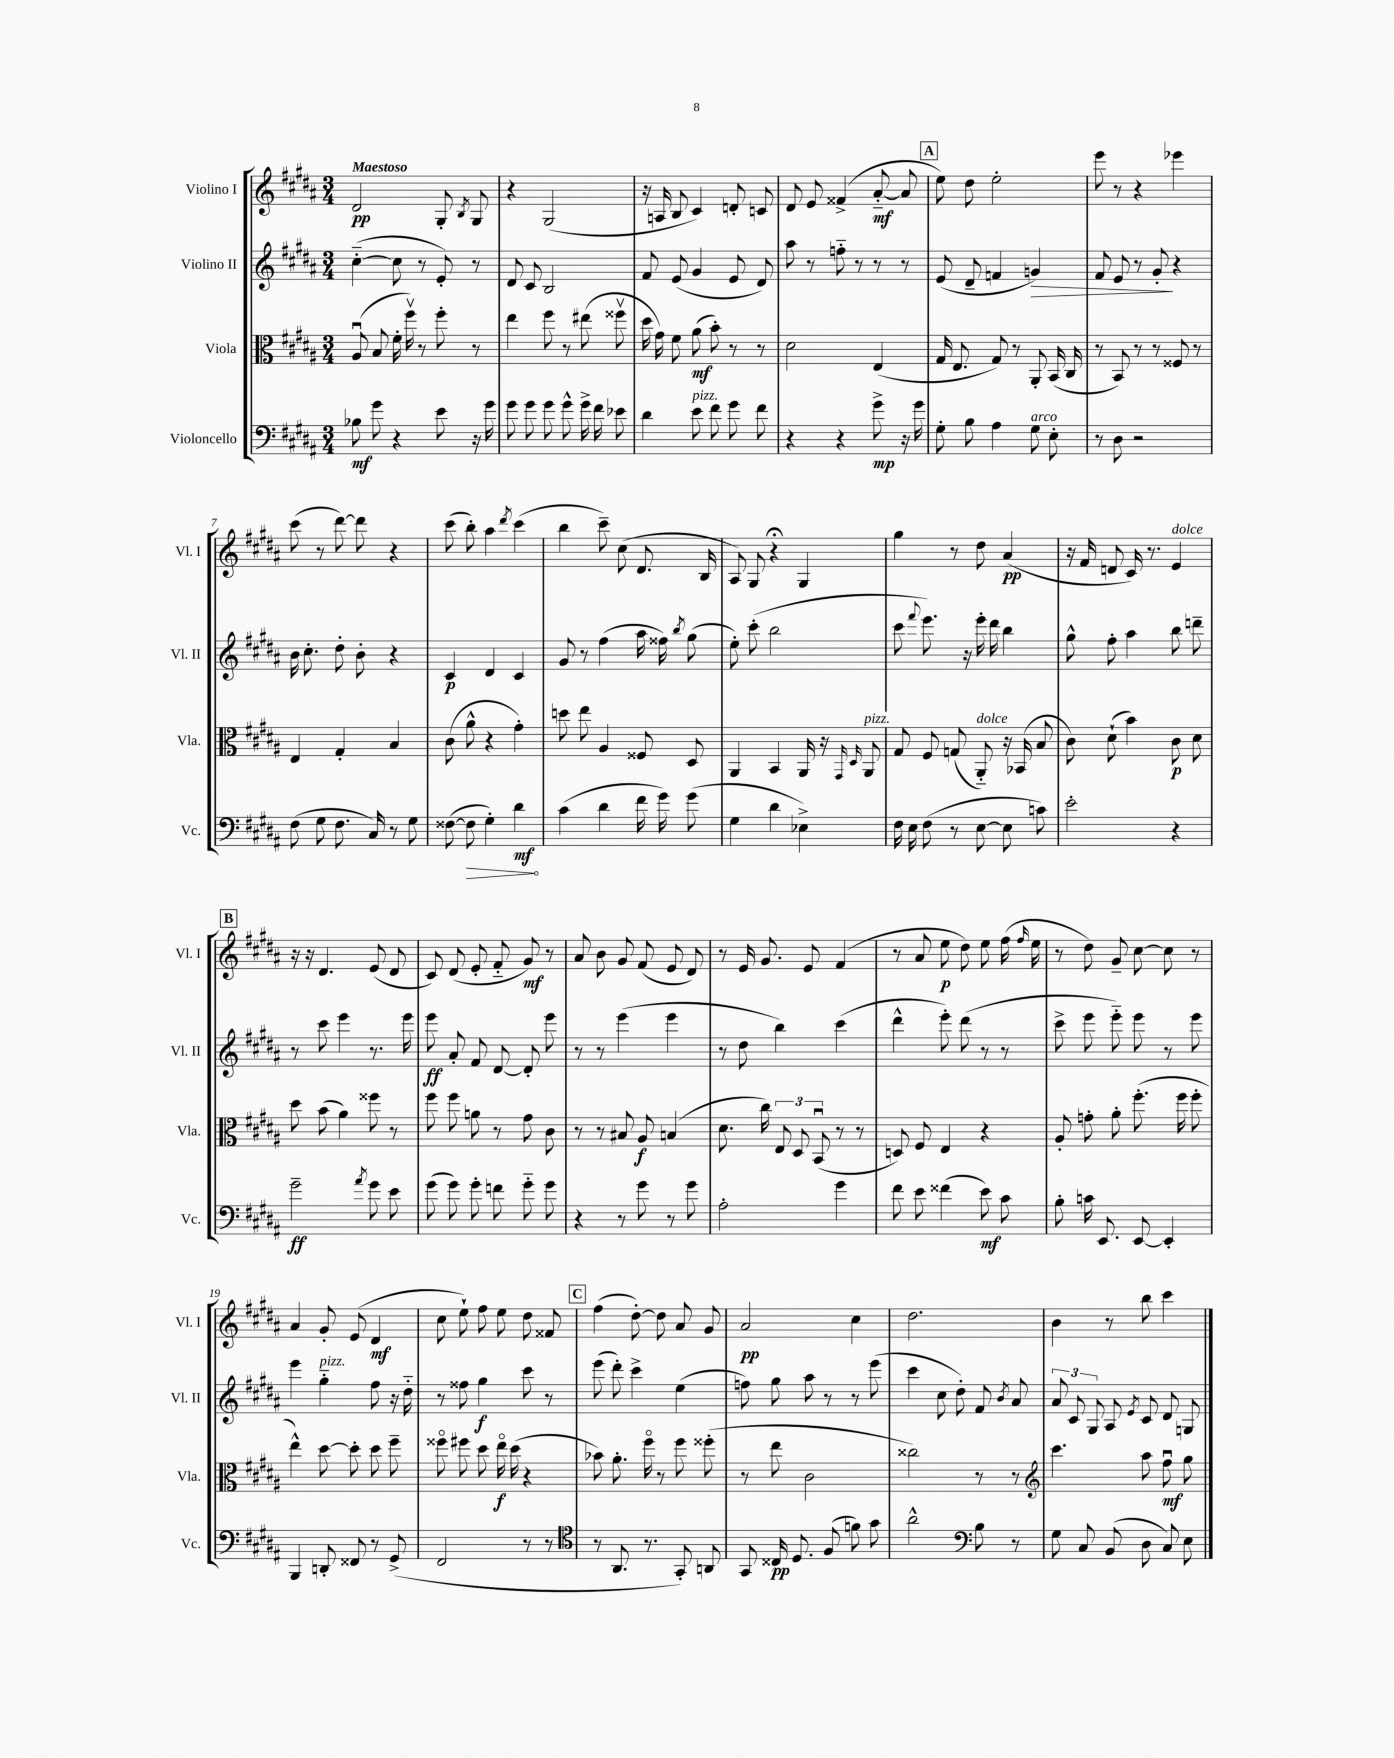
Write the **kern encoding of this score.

**kern	**kern	**kern	**kern
*staff4	*staff3	*staff2	*staff1
*clefF4	*clefC3	*clefG2	*clefG2
*k[f#c#g#d#a#]	*k[f#c#g#d#a#]	*k[f#c#g#d#a#]	*k[f#c#g#d#a#]
*M3/4	*M3/4	*M3/4	*M3/4
8B-\	(8A#u/	([4cc#'~\	2d#/
8g#\	8B/	.	.
4r	16f#'\	8cc#\]	.
.	16ff#v\)	.	.
.	8r	8r	.
8e\	8ff#'\	8e'/)	8G#'/
.	.	.	8qB/
16r	8r	8r	8G#/
16g#\	.	.	.
=	=	=	=
8g#\	4ee\	8d#/	4r
8g#\	.	8c#/	.
8g#\	8ff#\	2B/	(2G#/
8g#^^\	8r	.	.
16g#^\	(8ee#\	.	.
16f#\	.	.	.
8e-\	8ff##v\	.	.
=	=	=	=
4d#\	16dd#\	8f#/	16r
.	16g#\)	.	16A/
.	8f#\	(8e/	8B/
8e\	(8a#\	4g#/	4c#/)
8f#\	8b'\)	.	.
8g#\	8r	8e/	8d'/
8f#\	8r	8d#/)	8c/
=	=	=	=
4r	2d#\	8aa#\	8d#/
.	.	8r	8e/
4r	.	8ff'~\	(4f##^/
.	.	8r	.
8g#^\	(4E/	8r	[8a#'~/
16r	.	8r	8a#/]
16g#\	.	.	.
=	=	=	=
8G#'\	16G#/	(8e/	8ee\)
.	8.E/	.	.
8B\	.	8d#~/	8dd#\
4A#\	8G#/)	4f/	2ee'\
.	8r	.	.
8G#\	8AA#'/	4g/)	.
8E'\	(16BB/	.	.
.	16C#/	.	.
=	=	=	=
8r	8r	8f#/	8eee\
8D#\	8BB/)	8e/	8r
2r	8r	8r	4r
.	8r	8g#'/	.
.	8F##/	4r	4eee-\
.	8r	.	.
=	=	=	=
(8F#\	4E/	16b\	(8ccc#\
.	.	8.cc#'\	.
8G#\	.	.	8r
8.F#\	4G#'/	8dd#'\	[8ddd#\)
.	.	8b'\	8ddd#\]
16C#/)	.	.	.
8r	4B/	4r	4r
8G#\	.	.	.
=	=	=	=
([8F##\	(8c#\	4c#/	(8ccc#\
8F##\]	8a#^^\	.	8bb'\)
4G#'\)	4r	4d#/	4aa#\
.	.	.	8qddd#/
4d#\	4g#'\)	4c#/	(4ccc#\
=	=	=	=
(4c#\	8dd\	8g#/	4bb\
.	8ee\	8r	.
4d#\	4A#/	(4ff#\	8ccc#~\)
.	.	.	(8cc#\
16f#\	8F##/	16aa#\	8.d#/
16g#\)	.	16ff##\)	.
.	.	8qbb/	.
(8g#\	8D#/	(8gg#\	.
.	.	.	16B/
=	=	=	=
4G#\	4AA#/	8ee'\)	8A#/)
.	.	(8ccc#'\	8G#/
4d#\	4BB/	2bb\	4r;
4E-^\)	16AA#/	.	4G#/
.	16r	.	.
.	16qqGG#/	.	.
.	16qqD#/	.	.
.	8AA#/	.	.
=	=	=	=
16F#\	8G#/	8ccc#\	4gg#\
16E\	.	.	.
.	.	8qqfff#/	.
(8F#\	8F#/	8.eee\)	.
8r	(8G/	.	8r
.	.	16r	.
[8E\	8AA#'~/)	16eee'\	8dd#\
.	.	16ddd#\	.
8E\]	16r	4bb\	(4a#/
.	(16BB-/	.	.
8c\)	8B/	.	.
=	=	=	=
2e'\	8c#\)	8gg#^^\	16r
.	.	.	16f#/
.	(8d#`\	8ff#'\	8d/
.	4b\)	4aa#\	16c#/)
.	.	.	8.r
4r	8c#\	8bb\	4e/
.	8d#\	8ddd~\	.
=	=	=	=
2g#~\	8dd#\	8r	16r
.	.	.	16r
.	(8b\	8ccc#\	4.d#/
.	4a#\)	4eee\	.
8qa#/	.	.	.
8g#\	8ff##\	8.r	(8e/
8e\	8r	.	8d#/
.	.	16eee\	.
=	=	=	=
(8g#\	8ff#\	8eee\	8c#/)
8g#\)	8ff#\	8a#'/	(8d#/
8g#'\	8a\	8f#/	8e'/
8f\	8r	[8d#/	8f#'~/
8g#'~\	8g#\	8d#'/]	8g#/)
8g#\	8c#\	8eee\	8r
=	=	=	=
4r	8r	8r	8a#/
.	8r	8r	8b\
8r	8B#/	(4eee\	8g#/
8g#\	8A#/	.	(8f#/
8r	(4B/	4eee\	8e/
8g#\	.	.	8d#/)
=	=	=	=
2A#'\	8.d#\	8r	8r
.	.	8dd#\	16e/
.	16cc#\)	.	8.g#/
.	12E/	4bb\)	.
.	12D#/	.	.
.	.	.	8e/
.	(12BBu/	.	.
4g#\	8r	(4ccc#\	(4f#/
.	8r	.	.
=	=	=	=
8f#\	8D/)	4ddd#^^\	8r
8e\	8F#/	.	8a#/
(4f##\	4E/	8eee'\)	8ee\
.	.	(8ddd#\	8dd#\)
8e\)	4r	8r	8ee\
8c#\	.	8r	(16ff#\
.	.	.	16qqff#/
.	.	.	16ee\
=	=	=	=
8B'\	8A#'/	8ccc#^\	8r
16c\	8g'\	8eee\	8dd#\)
8.EE/	.	.	.
.	8a#'\	8eee'~\)	8g#~/
[8EE/	(8.ff#'\	8eee\	[8cc#\
4EE'/]	.	8r	8cc#\]
.	16ff#\	.	.
.	8ff#'\	8eee\	8r
=	=	=	=
4BBB/	4ee^^\)	4eee\	4a#/
8DD'/	[8dd#\	4gg#'~\	8g#'/
8FF##/	8dd#'\]	.	(8e/
8r	8dd#\	8ff#\	4d#/
(8GG#^/	8ff#~\	16r	.
.	.	16dd#'~\	.
=	=	=	=
2FF#/	8ff##o\	8r	8cc#\
.	8ff#\	8ff##\	8ee`\)
.	8dd#\	4gg#\	8ff#\
.	16eeo\	.	8ee\
.	(16dd#\	.	.
8r	4r	8ccc#\	8dd#\
8r	.	8r	8f##/
=	=	=	=
*clefC4	*	*	*
8r	8b-\)	(8eee\	(4ff#\
8.AA#/	8.a#'\	8ddd#'\)	.
.	.	4ccc#^\	[8dd#'\)
8.r	16ff#o\	.	.
.	8r	.	8dd#\]
8GG#'/)	8ff#\	(4ee\	8a#/
8AA/	(8ff##'\	.	8g#/
=	=	=	=
8GG#/	8r	8ff\)	2a#/
16C##/	8ee\	8gg#\	.
8.D#/	.	.	.
.	2c#\	8aa#\	.
(8F#/	.	8r	.
8f\)	.	8r	4cc#\
8g#\	.	(8eee\	.
=	=	=	=
2a#^^\	2cc##\)	4ccc#\	2.dd#\
.	.	8cc#\	.
.	.	8dd#'\)	.
*clefF4	*	*	*
8B\	8r	8f#/	.
.	.	8qb/	.
8r	8r	8a#/	.
=	=	=	=
*	*clefG2	*	*
8G#\	4.ccc#\	12a#/	4b\
.	.	12c#/	.
8C#/	.	.	.
.	.	12G#/	.
(8BB/	.	8A#/	8r
.	.	8qe/	.
8D#\	8aa#\	8c#/	8bb\
8C#/)	8ff#u\	8d#/	4ccc#\
8E\	8gg#\	8G/	.
==	==	==	==
*-	*-	*-	*-
